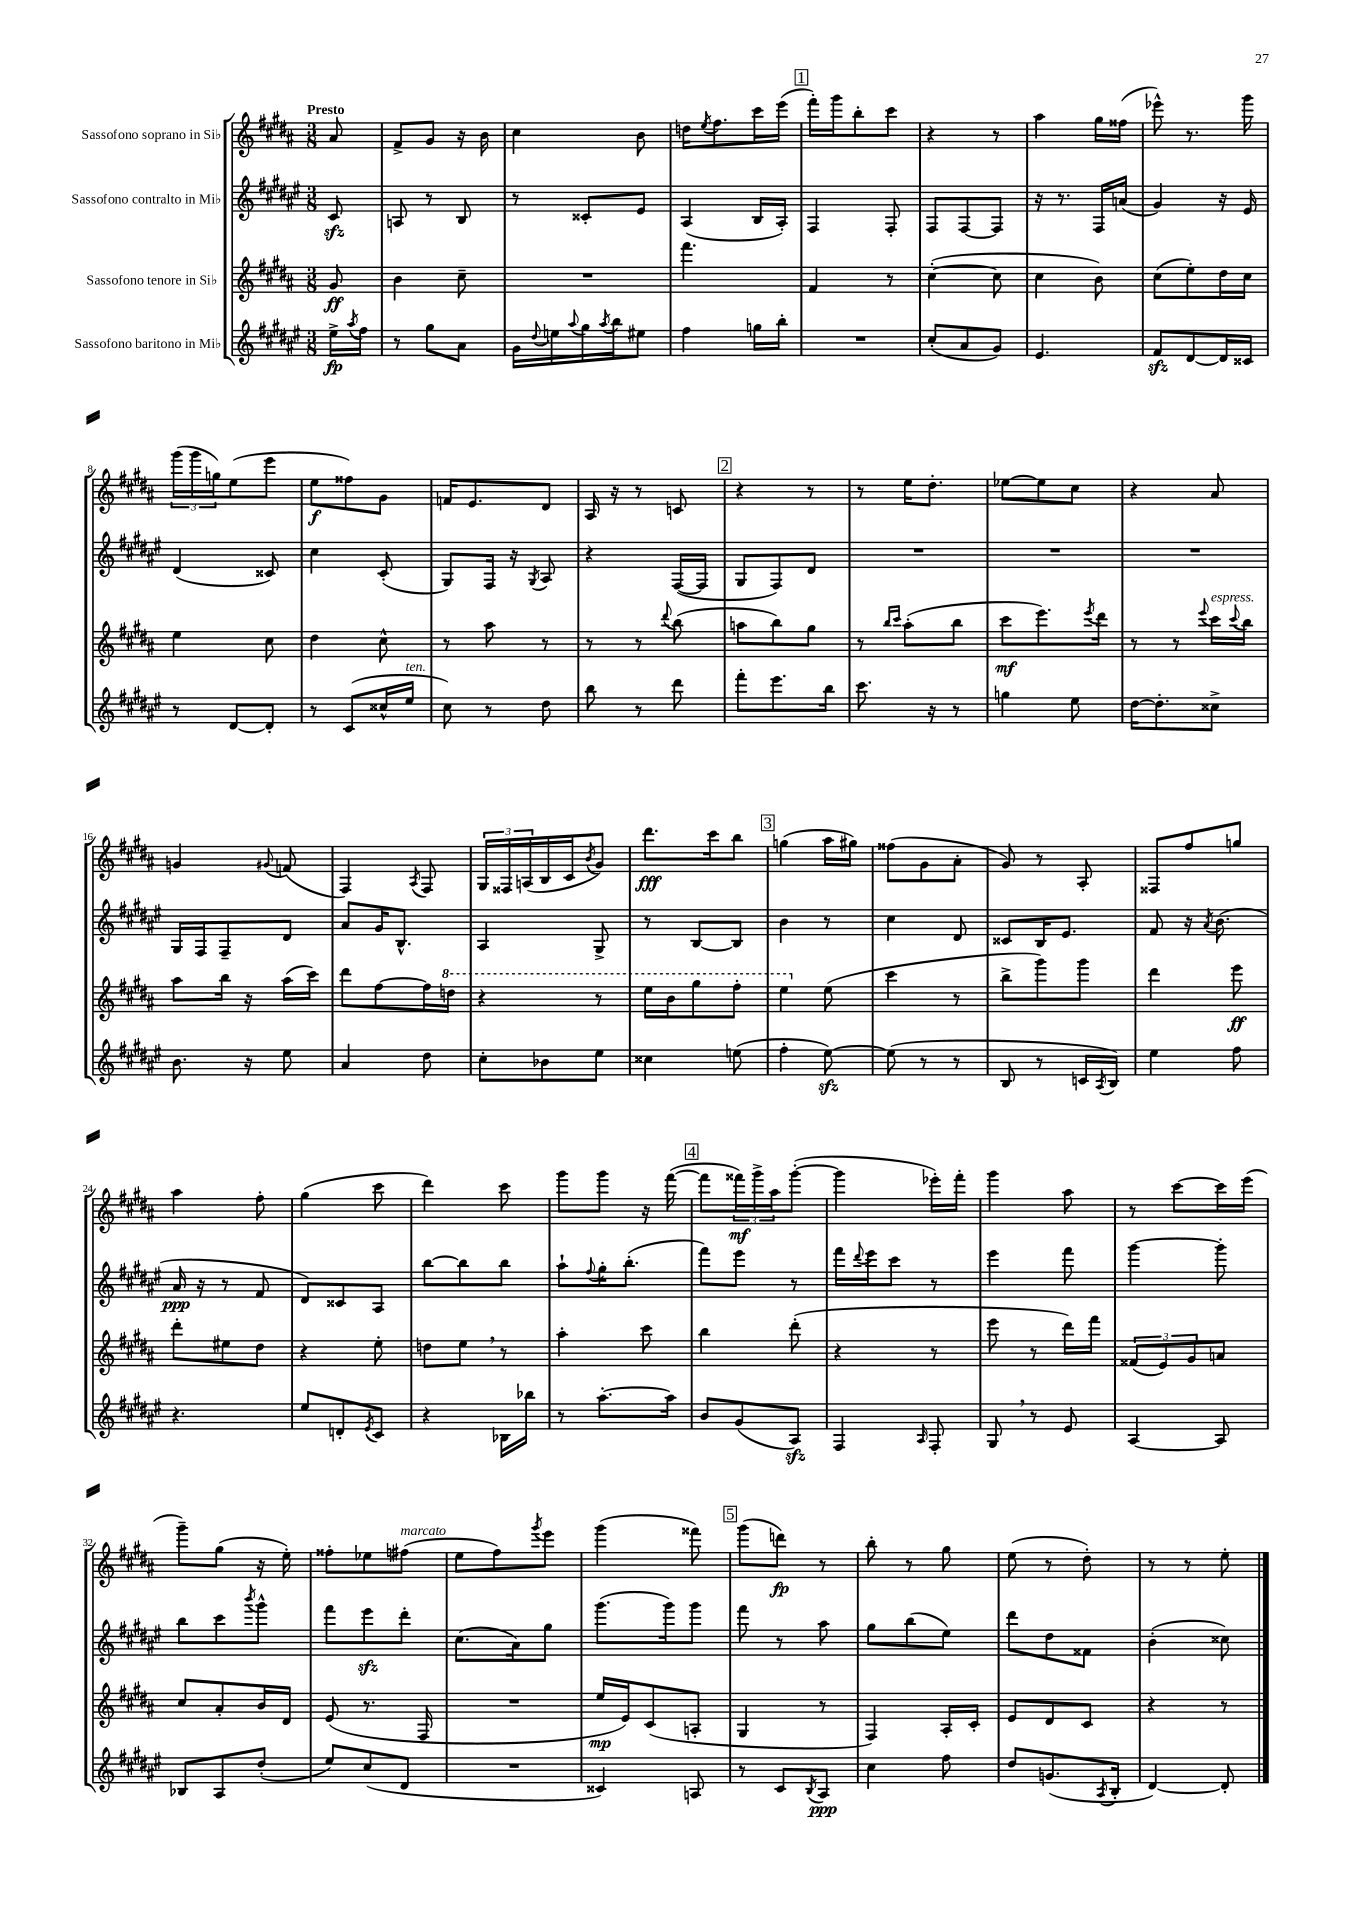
<<
\new StaffGroup <<
\new Staff = "s0" \with { instrumentName = "Sassofono soprano in Sib" } {
    \clef treble \key b \major \numericTimeSignature \time 3/8 \partial 8 \tempo "Presto"
    ais'8 |
    fis'8-> gis'8 r16 b'16 |
    cis''4 b'8 |
    d''16 \acciaccatura { e''8 } fis''8. cis'''16 e'''16( |
    \mark \markup { \box "1" } fis'''16-.) gis'''16 b''8-. cis'''8 |
    r4 r8 |
    ais''4 gis''16 fisis''16( |
    ees'''8-^) r8. gis'''16 |
    \tuplet 3/2 { gis'''16( gis'''16 g''16) } e''8( e'''8 |
    e''8\f fisis''8) gis'8 |
    f'16 e'8. dis'8 |
    ais16 r16 r8 c'8 |
    \mark \markup { \box "2" } r4 r8 |
    r8 e''16 dis''8.-. |
    ees''8~ ees''8 cis''8 |
    r4 ais'8 |
    g'4 \appoggiatura { gis'8 } f'8( |
    fis4) \acciaccatura { ais8 } fis8 |
    \tuplet 3/2 { gis16 fisis16 a16( } b16 cis'16 \acciaccatura { b'8 } gis'8) |
    dis'''8.\fff cis'''16 b''8 |
    \mark \markup { \box "3" } g''4( ais''16 gis''16) |
    fisis''8( gis'8 ais'8-. |
    gis'8) r8 ais8-. |
    fisis8 fis''8 g''8 |
    ais''4 fis''8-. |
    gis''4( cis'''8 |
    dis'''4) cis'''8 |
    gis'''8 gis'''8 r16 fis'''16~( |
    \mark \markup { \box "4" } fis'''8 \tuplet 3/2 { fisis'''16\mf) gis'''16-> ais''16 } gis'''8~-.( |
    gis'''4 ees'''16-.) fis'''16-. |
    gis'''4 ais''8 |
    r8 cis'''8~ cis'''16 e'''16( |
    gis'''8--) gis''8( r16 e''16-.) |
    fisis''8-. ees''8 fis''8^\markup { \italic "marcato" }( |
    e''8 fis''8) \acciaccatura { gis'''8 } e'''8 |
    gis'''4( fisis'''8) |
    \mark \markup { \box "5" } gis'''8( d'''8\fp) r8 |
    b''8-. r8 gis''8 |
    e''8( r8 dis''8-.) |
    r8 r8 e''8-. \bar "|." |
}
\new Staff = "s1" \with { instrumentName = "Sassofono contralto in Mib" } {
    \clef treble \key fis \major \numericTimeSignature \time 3/8 \partial 8
    cis'8\sfz |
    a8 r8 b8 |
    r8 cisis'8-. eis'8 |
    ais4( b16 ais16-.) |
    \mark \markup { \box "1" } fis4 fis8-. |
    fis8 fis8~ fis8 |
    r16 r8. fis16 a'16( |
    gis'4) r16 eis'16 |
    dis'4( cisis'8) |
    cis''4 cis'8-.( |
    gis8) fis16 r16 \acciaccatura { gis8 } ais8 |
    r4 fis16~( fis16 |
    \mark \markup { \box "2" } gis8 fis8) dis'8 |
    R4. |
    R4. |
    R4. |
    gis16 fis16 fis8-- dis'8 |
    ais'8 gis'16 b8.-^ |
    ais4 gis8-> |
    r8 b8~ b8 |
    \mark \markup { \box "3" } b'4 r8 |
    cis''4 dis'8 |
    cisis'8 b16 eis'8. |
    fis'8 r16 \acciaccatura { ais'8 } b'8.( |
    ais'16\ppp r16 r8 fis'8 |
    dis'8) cisis'8 ais8 |
    b''8~ b''8 b''8 |
    ais''8-! \appoggiatura { fis''8 } gis''16-. b''8.-.( |
    \mark \markup { \box "4" } fis'''8) eis'''8 r8 |
    fis'''16 \appoggiatura { dis'''8 } eis'''16 cis'''8 r8 |
    eis'''4 fis'''8 |
    gis'''4~ gis'''8-. |
    b''8 cis'''8 \acciaccatura { b'''8 } gis'''8-^ |
    fis'''8 eis'''8\sfz dis'''8-. |
    cis''8.( ais'16) gis''8 |
    gis'''8.( gis'''16) gis'''8 |
    \mark \markup { \box "5" } fis'''8 r8 ais''8 |
    gis''8 b''8( eis''8) |
    dis'''8 dis''8 fisis'8 |
    b'4-.( cisis''8) \bar "|." |
}
\new Staff = "s2" \with { instrumentName = "Sassofono tenore in Sib" } {
    \clef treble \key b \major \numericTimeSignature \time 3/8 \partial 8
    gis'8\ff |
    b'4 cis''8-- |
    R4. |
    fis'''4. |
    \mark \markup { \box "1" } fis'4 r8 |
    cis''4~-.( cis''8 |
    cis''4 b'8) |
    cis''8( e''8-.) dis''16 cis''16 |
    e''4 cis''8 |
    dis''4 cis''8-^ |
    r8 ais''8 r8 |
    r8 r8 \appoggiatura { dis'''8 } b''8( |
    \mark \markup { \box "2" } a''8 b''8) gis''8 |
    r8 \grace { b''16 cis'''16 } ais''8-.( b''8 |
    cis'''8\mf e'''8.) \acciaccatura { e'''8 } dis'''16 |
    r8 r8 \appoggiatura { e'''8 } cis'''16^\markup { \italic "espress." } \appoggiatura { cis'''8 } b''16 |
    ais''8 b''16 r16 ais''16( cis'''16) |
    dis'''8 fis''8~ fis''16 \ottava #1 d'''16 |
    r4 r8 |
    e'''16 b''16 gis'''8 fis'''8-. |
    \mark \markup { \box "3" } e'''4 \ottava #0 e''8( |
    cis'''4 r8 |
    b''8-> gis'''8) gis'''8 |
    dis'''4 e'''8\ff |
    dis'''8-. eis''8 dis''8 |
    r4 e''8-. |
    d''8 e''8 \breathe r8 |
    ais''4-. cis'''8 |
    \mark \markup { \box "4" } b''4 dis'''8-.( |
    r4 r8 |
    e'''8 r8 dis'''16) fis'''16 |
    \tuplet 3/2 { fisis'8( e'8) gis'8 } a'8 |
    cis''8 ais'8-. b'16 dis'16 |
    e'8( r8. fis16 |
    R4. |
    e''16\mp e'16) cis'8( a8-. |
    \mark \markup { \box "5" } gis4 r8 |
    fis4) ais16-. cis'16-. |
    e'8 dis'8 cis'8 |
    r4 r8 \bar "|." |
}
\new Staff = "s3" \with { instrumentName = "Sassofono baritono in Mib" } {
    \clef treble \key fis \major \numericTimeSignature \time 3/8 \partial 8
    eis''16->\fp \acciaccatura { ais''8 } fis''16 |
    r8 gis''8 ais'8 |
    gis'16 \appoggiatura { dis''8 } e''16 \appoggiatura { ais''8 } gis''16 \acciaccatura { ais''8 } b''16 eis''8 |
    fis''4 g''16 b''16-. |
    \mark \markup { \box "1" } R4. |
    cis''8-.( ais'8 gis'8) |
    eis'4. |
    fis'8\sfz dis'8~ dis'16 cisis'16 |
    r8 dis'8~ dis'8-. |
    r8 cis'8( cisis''16-^ eis''16^\markup { \italic "ten." } |
    cis''8) r8 dis''8 |
    b''8 r8 dis'''8 |
    \mark \markup { \box "2" } fis'''8-. eis'''8. b''16 |
    cis'''8. r16 r8 |
    g''4 eis''8 |
    dis''16~ dis''8.-. cisis''8-> |
    b'8. r16 eis''8 |
    ais'4 dis''8 |
    cis''8-. bes'8 eis''8 |
    cisis''4 e''8( |
    \mark \markup { \box "3" } fis''4-. eis''8~\sfz) |
    eis''8( r8 r8 |
    b8 r8 c'16 \acciaccatura { ais8 } b16) |
    eis''4 fis''8 |
    r4. |
    eis''8 d'8-. \acciaccatura { eis'8 } cis'8 |
    r4 bes16 bes''16 |
    r8 ais''8.~-. ais''16 |
    \mark \markup { \box "4" } b'8 gis'8( ais8\sfz) |
    fis4 \grace { ais16 } fis8-. |
    gis8 \breathe r8 eis'8 |
    ais4~ ais8 |
    bes8 ais8 dis''8-.( |
    eis''8) cis''8( dis'8 |
    R4. |
    cisis'4) a8 |
    \mark \markup { \box "5" } r8 cis'8 \acciaccatura { b8 } ais8\ppp |
    cis''4 fis''8 |
    dis''8 g'8.( \acciaccatura { ais8 } b16-. |
    dis'4~) dis'8-. \bar "|." |
}
>>
>>
